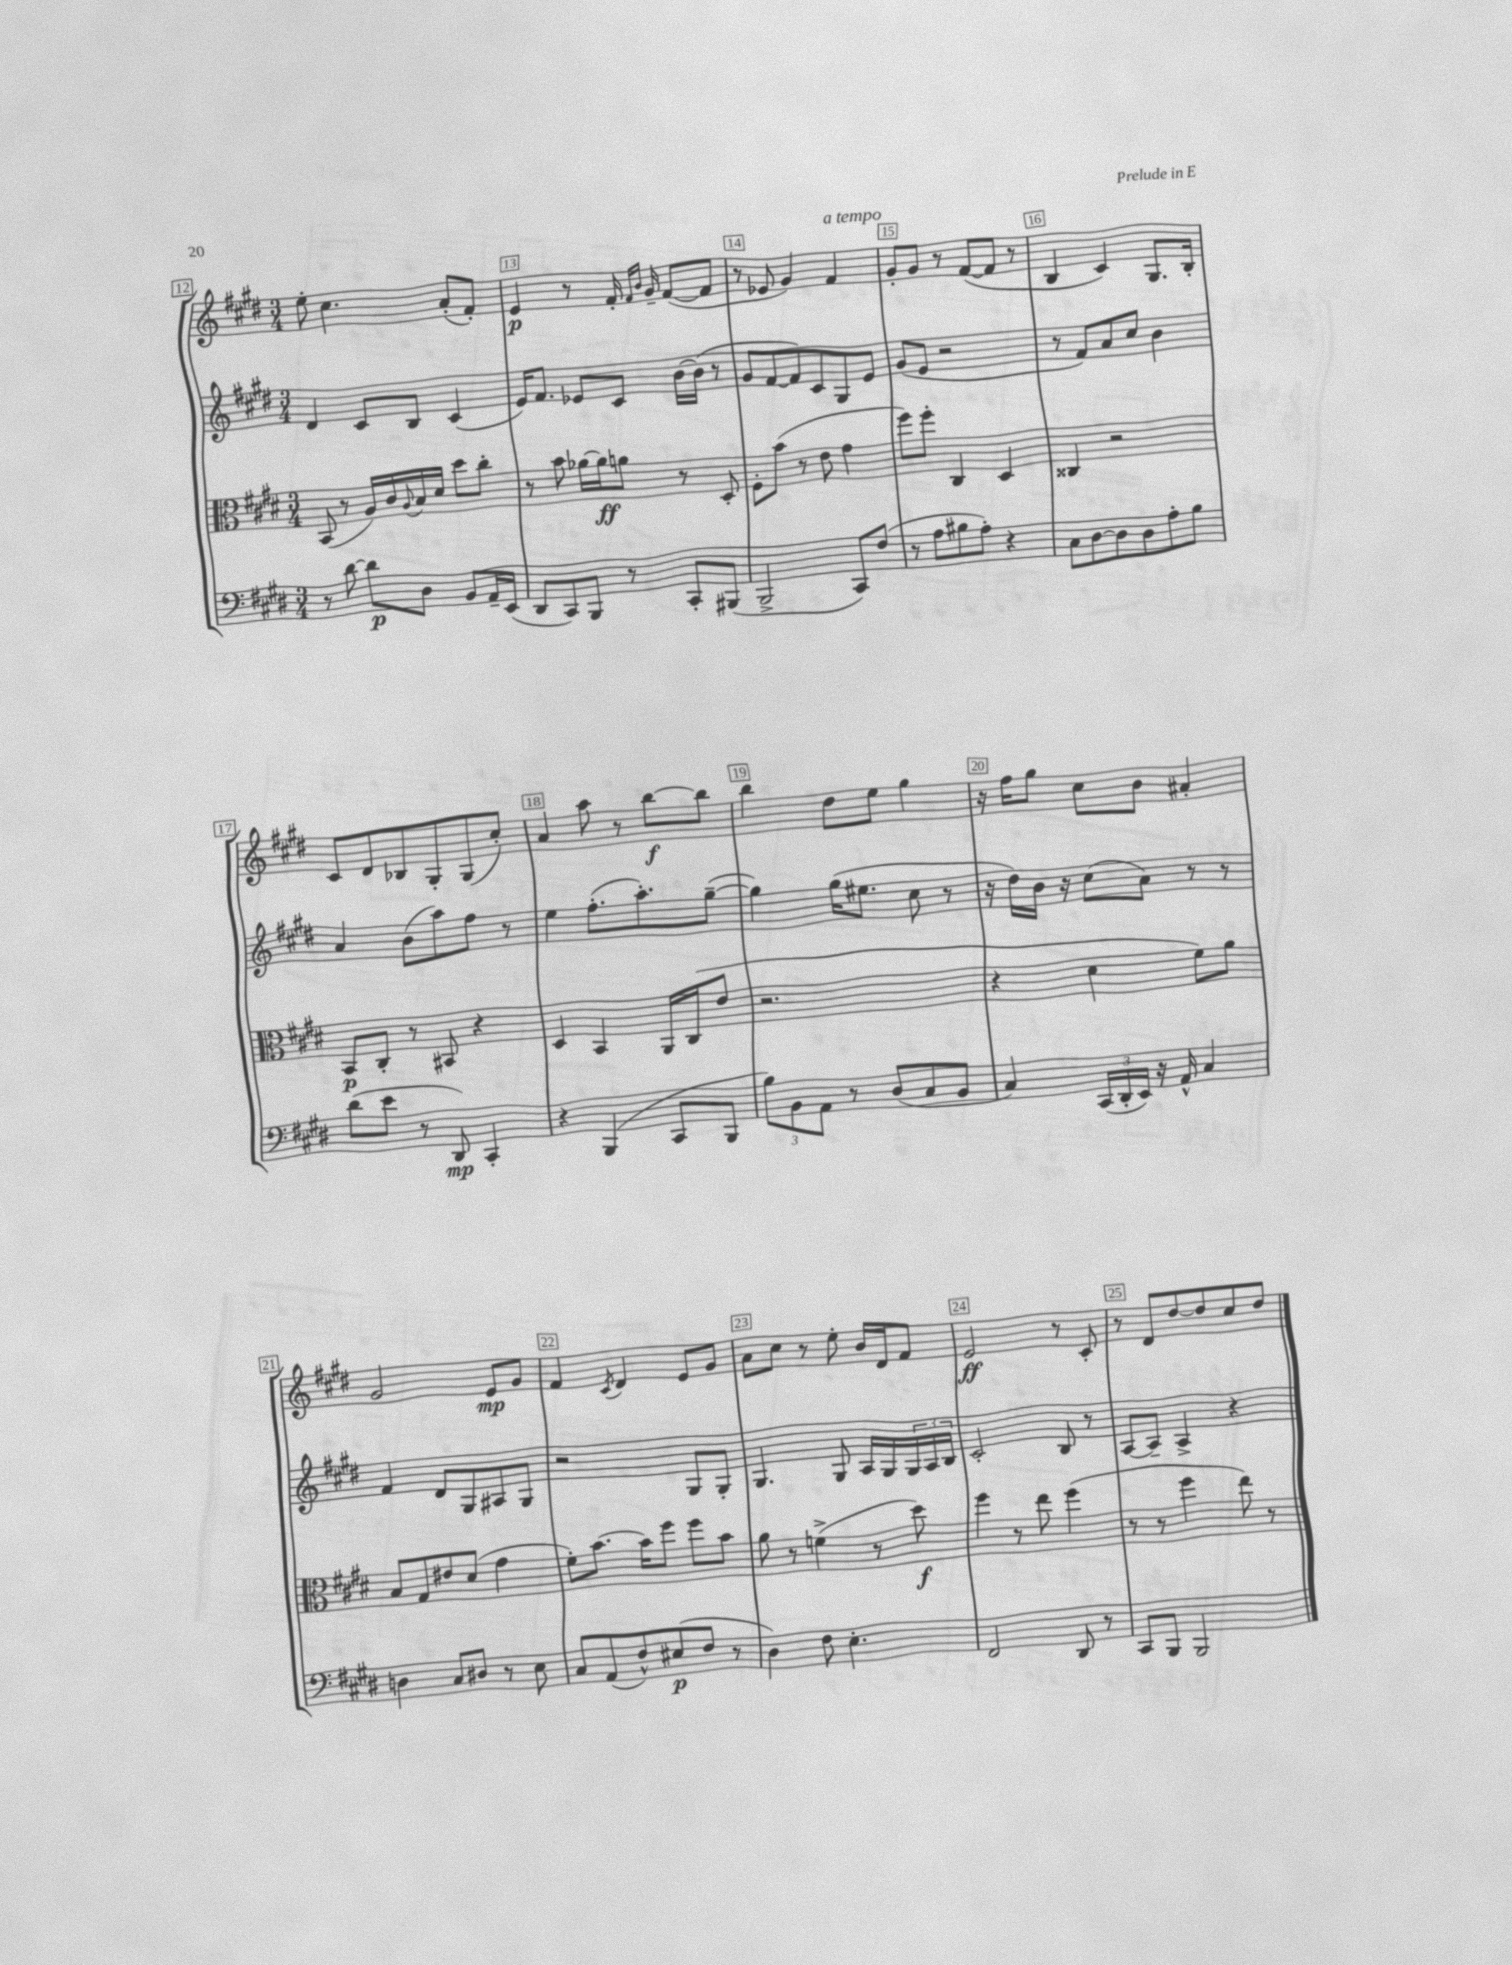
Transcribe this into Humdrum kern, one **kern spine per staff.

**kern	**dynam	**kern	**dynam	**kern	**kern	**dynam
*part4	*part4	*part3	*part3	*part2	*part1	*part1
*staff4	*staff4	*staff3	*staff3	*staff2	*staff1	*staff1
*clefF4	*	*clefC3	*	*clefG2	*clefG2	*
*k[f#c#g#d#]	*	*k[f#c#g#d#]	*	*k[f#c#g#d#]	*k[f#c#g#d#]	*
*M3/4	*	*M3/4	*	*M3/4	*M3/4	*
=12	=12	=12	=12	=12	=12	=12
8r	.	(8BB/	.	4d#/	8ee'\	.
[8d#\	.	8r	.	.	4.cc#\	.
8d#\L]	p	16A/LL)	.	8c#/L	.	.
.	.	16c#/	.	.	.	.
.	.	8qqA/	.	.	.	.
8D#\J	.	16B/	.	8B/J	.	.
.	.	16d#/JJ	.	.	.	.
8BB/L	.	8dd#\L	.	(4c#/	(8a'/L	.
16AA~/L	.	8cc#'\J	.	.	8f#'/J)	.
(16EE/JJ	.	.	.	.	.	.
=13	=13	=13	=13	=13	=13	=13
8DD#/L	.	8r	.	16e/KL)	4e/	p
.	.	.	.	8.f#/J	.	.
8CC#/)	.	8b\	.	.	.	.
8BBB/J	.	[16a-X\LL	.	8e-X/L	8r	.
.	.	16a-\J]	ff	.	.	.
8r	.	8an\J	.	8c#/J	16f#'/	.
.	.	.	.	.	16qqf#/LL	.
.	.	.	.	.	16qqb/JJ	.
.	.	.	.	.	16g#~/	.
8CC#'/L	.	8r	.	[16b\LL	([8f#/L	.
.	.	.	.	(16b\JJ]	.	.
(8BBB#X/J	.	8D#'/	.	8r	8f#/J]	.
=14	=14	=14	=14	=14	=14	=14
2BBB^/	.	8F#'\L	.	8g#/L	8r	.
.	.	(8b\J	.	[8f#/	8e-X/	.
.	.	8r	.	8f#/])	4g#/)	.
.	.	8e\	.	8c#/	.	.
!	!	!	!	!	!LO:TX:a:i:t=a tempo	!
8CC#/L)	.	4g#\	.	8G#/	4f#/	.
(8F#/J	.	.	.	8e/J	.	.
=15	=15	=15	=15	=15	=15	=15
8r	.	8ff#\L)	.	(8g#/L	8g#'/L	.
8A\L	.	8ff#'\J	.	8e/J	8g#/J	.
8B#X\	.	4C#/	.	2r	8r	.
8A'\J)	.	.	.	.	([8f#/L	.
4r	.	4D#/	.	.	8f#/J]	.
.	.	.	.	.	8r	.
=16	=16	=16	=16	=16	=16	=16
8C#\L	.	4C##X/	.	8r	4B/	.
[8D#\	.	.	.	8f#/L)	.	.
8D#\]	.	2r	.	8a/	4c#/)	.
8D#\	.	.	.	8cc#/J	.	.
8A'\	.	.	.	4b\	8.G#/L	.
8B\J	.	.	.	.	.	.
.	.	.	.	.	16B'/Jk	.
!!LO:LB:g=z
=17	=17	=17	=17	=17	=17	=17
(8d#\L	.	8BB/L	p	4a/	8c#/L	.
8e\J	.	8C#'/J	.	.	8d#/	.
8r	.	8r	.	(8b\L	8B-X/	.
8DD#/)	mp	8BB#X/	.	8aa\)	8G#'/	.
4CC#'/	.	4r	.	8ff#\J	(8G#/	.
.	.	.	.	8r	8cc#'/J)	.
=18	=18	=18	=18	=18	=18	=18
4r	.	4D#/	.	4ee\	4a/	.
(4BBB/	.	4BB/	.	(8.ff#'\L	8aa\	.
.	.	.	.	.	8r	.
.	.	.	.	8.aa'\)	.	.
8CC#/L	.	16AA/LL	.	.	[8bb\L	f
.	.	(16C#/J	.	.	.	.
8BBB/J	.	8e/J	.	([8gg#~\J	8bb\J]	.
=19	=19	=19	=19	=19	=19	=19
12B\L)	.	2.r	.	4gg#\])	4bb\	.
12BB\	.	.	.	.	.	.
12AA\J	.	.	.	.	.	.
8r	.	.	.	(16gg#\KL	8dd#\L	.
.	.	.	.	8.ee#X\J	.	.
(8D#/L	.	.	.	.	8ee\J	.
8C#/	.	.	.	8cc#\	4gg#\	.
8BB/J	.	.	.	8r	.	.
=20	=20	=20	=20	=20	=20	=20
4C#/)	.	4r	.	16r	16r	.
.	.	.	.	16dd#\LL)	16ff#\KL	.
.	.	.	.	16b\JJ	8gg#\J	.
.	.	.	.	16r	.	.
(24CC#/LL	.	4d#\	.	(8cc#\L	8cc#\L	.
24DD#'/	.	.	.	.	.	.
24EE/JJ)	.	.	.	.	.	.
16r	.	.	.	8a\J)	8b\J	.
16AA^^/	.	.	.	.	.	.
4C#/	.	8f#\L)	.	8r	4a#X'/	.
.	.	8a\J	.	8r	.	.
!!LO:LB:g=z
=21	=21	=21	=21	=21	=21	=21
4Dn\	.	8B/L	.	4f#/	2g#/	.
.	.	8G#/	.	.	.	.
8C#/L	.	8e#X/	.	8d#/L	.	.
8D#X/J	.	(8d#/J	.	8G#/	.	.
8r	.	4g#\	.	8A#X/	8e/L	mp
8E\	.	.	.	8G#/J	8g#/J	.
=22	=22	=22	=22	=22	=22	=22
8C#/L	.	8f#'\L)	.	2r	4f#/	.
(8AA/	.	[8.b\J	.	.	.	.
.	.	.	.	.	8qc#/	.
8F#^^/)	.	.	.	.	4d#/	.
.	.	16b\KL]	.	.	.	.
(8E#X/	p	8ff#\J	.	.	.	.
8F#/J	.	8ff#\L	.	8G#/L	8e/L	.
8r	.	8b\J	.	8G#'/J	8g#/J	.
=23	=23	=23	=23	=23	=23	=23
4D#\)	.	8a\	.	4.G#/	8a\L	.
.	.	8r	.	.	8cc#\J	.
8F#\	.	(4fn^\	.	.	8r	.
4.E'\	.	.	.	8G#/	8ee'\	.
.	.	8r	.	16A/LL	16b/LL	.
.	.	.	.	16G#/	16d#/J	.
.	.	8dd#\)	f	24G#/	8f#/J	.
.	.	.	.	24A/	.	.
.	.	.	.	24B/JJ	.	.
=24	=24	=24	=24	=24	=24	=24
2FF#/	.	4ff#\	.	2c#'/	2e/	ff
.	.	8r	.	.	.	.
.	.	8ee\	.	.	.	.
8DD#/	.	(4ff#\	.	8B/	8r	.
8r	.	.	.	8r	8c#'/	.
=25	=25	=25	=25	=25	=25	=25
8CC#/L	.	8r	.	[8A/L	8r	.
8BBB/J	.	8r	.	8A~/J]	8d#/L	.
2BBB/	.	4ff#\	.	4A^/	[8dd#/	.
.	.	.	.	.	8dd#/]	.
.	.	8ee\)	.	4r	8cc#/	.
.	.	8r	.	.	8dd#/J	.
==	==	==	==	==	==	==
*-	*-	*-	*-	*-	*-	*-
